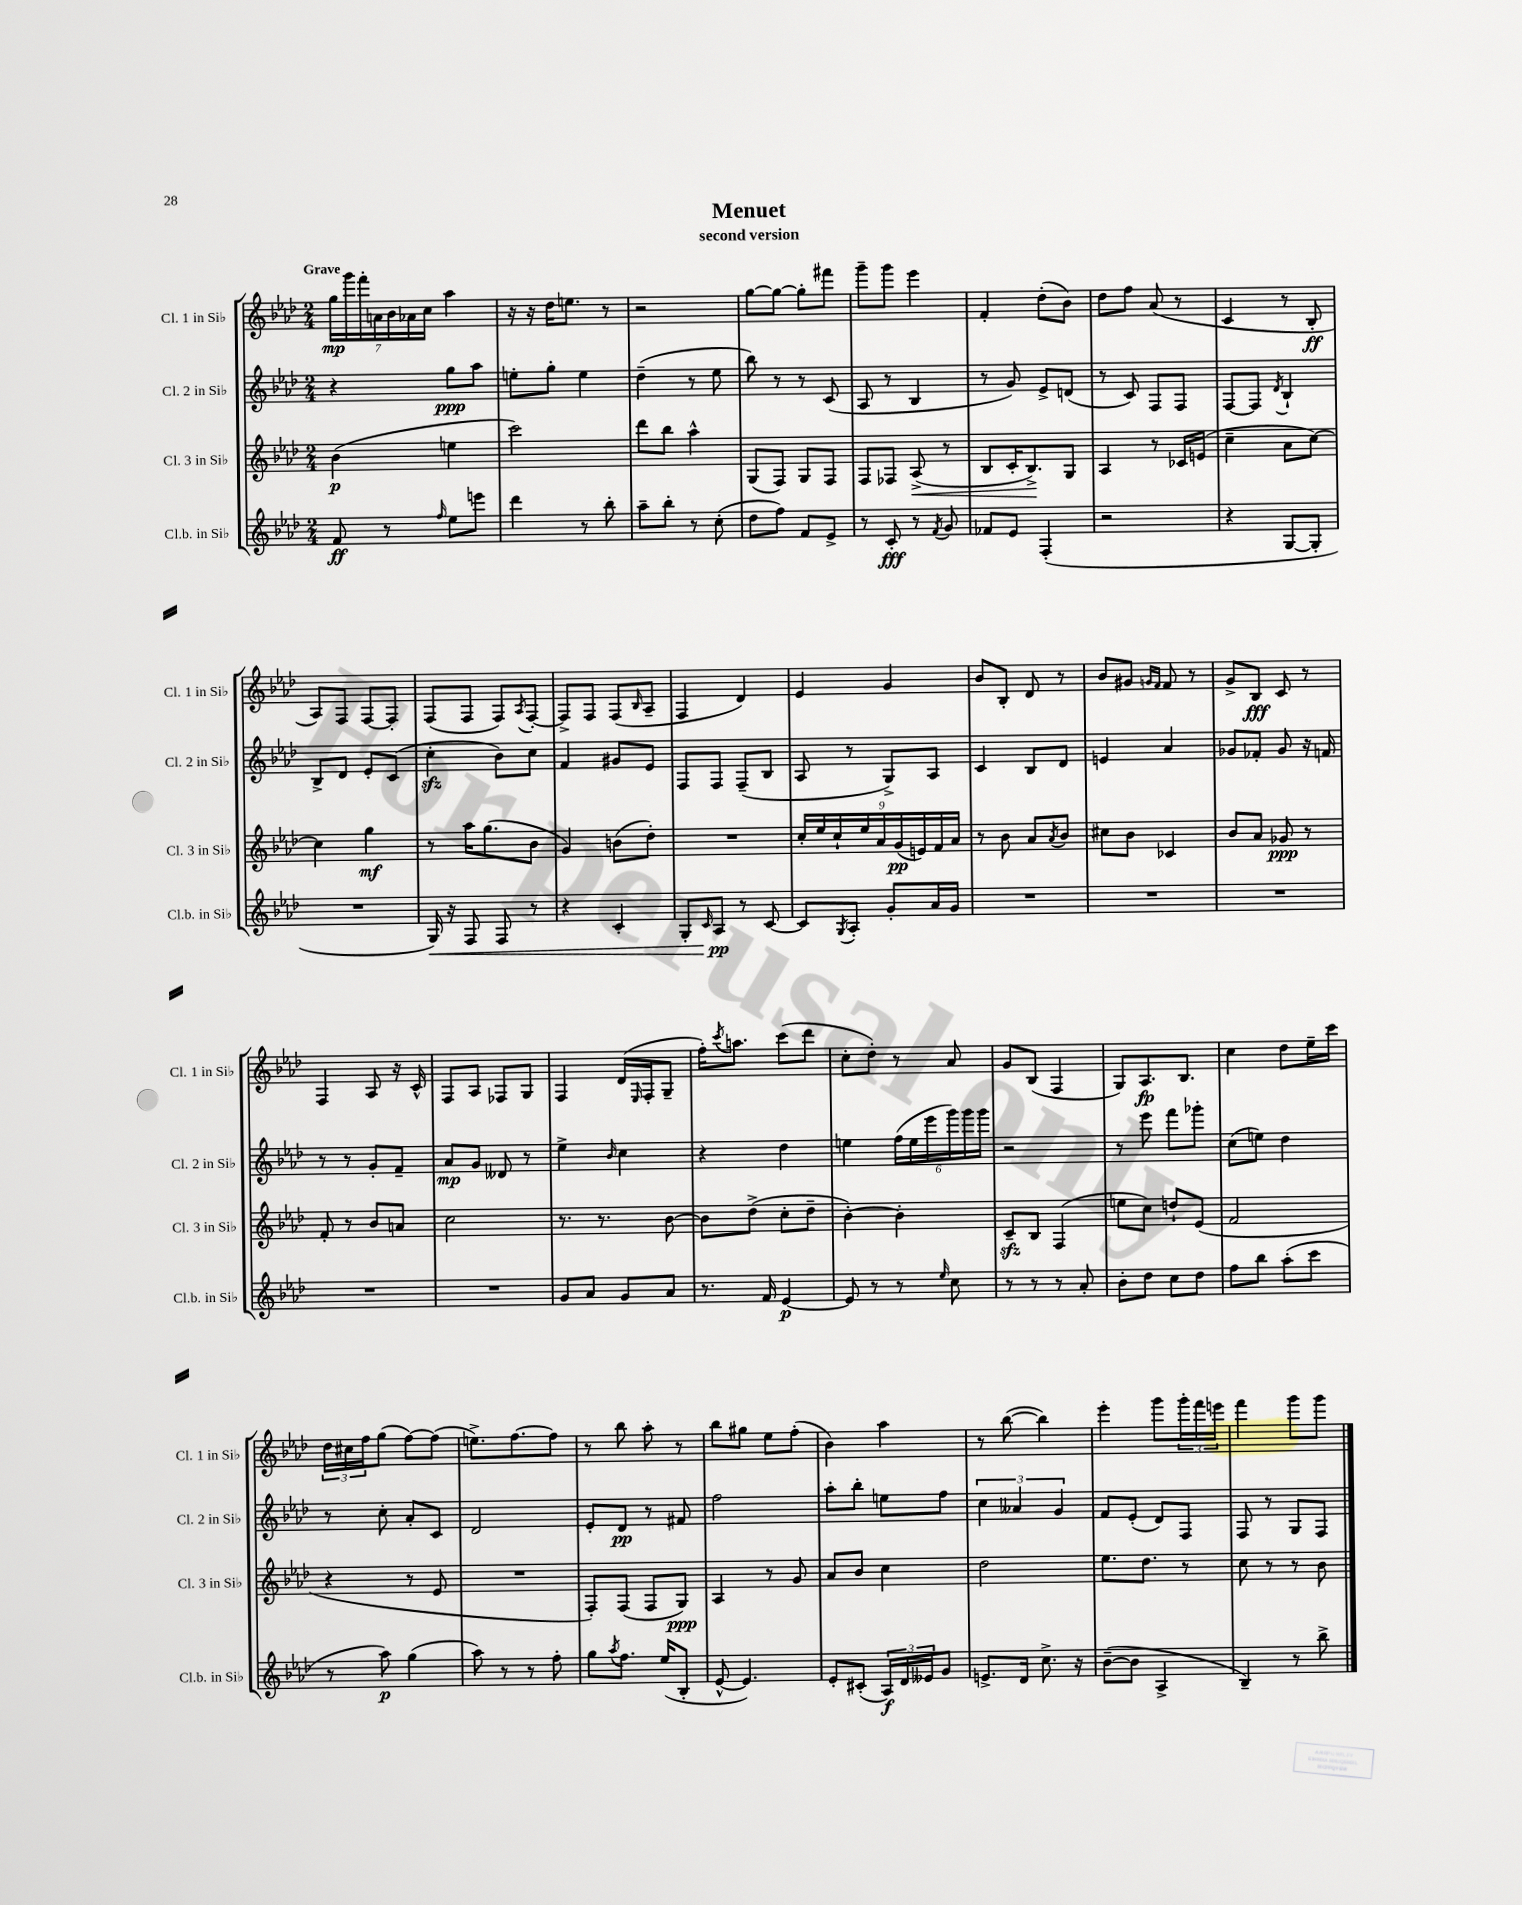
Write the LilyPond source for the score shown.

\header { title = "Menuet" subtitle = "second version" }
<<
\new StaffGroup <<
\new Staff = "s0" \with { instrumentName = "Cl. 1 in Sib" shortInstrumentName = "Cl. 1 in Sib" } {
    \clef treble \key aes \major \numericTimeSignature \time 2/4 \tempo "Grave"
    \tuplet 7/4 { g''16\mp g'''16 f'''16-. a'16 bes'16 aes'16 c''16 } aes''4 |
    r16 r16 des''16 e''8. r8 |
    r2 |
    g''8~ g''8~ g''8-. fis'''8 |
    g'''8-- g'''8 ees'''4 |
    f'4-. des''8-.( bes'8) |
    des''8 f''8 aes'8( r8 |
    c'4 r8 bes8-.\ff |
    aes8) f8 f8~ f8-. |
    f8( f8 f8) \acciaccatura { aes8 } f8~-. |
    f8-> f8 f8( \grace { bes16 } aes8-- |
    f4 des'4) |
    ees'4 g'4 |
    bes'8 bes8-. des'8 r8 |
    bes'8 gis'8 \grace { g'16 f'16 } f'8 r8 |
    g'8-> bes8\fff c'8 r8 |
    f4 aes8 r16 c'16-^ |
    f8 aes8 fes8 g8 |
    f4 des'16( \grace { ees16 } f16-. g8-- |
    f''16-.) \acciaccatura { c'''8 } a''8. c'''8( des'''8 |
    c''8-. des''8-.) r8 aes'8 |
    g'8 bes8( f4 |
    g8) aes8.\fp bes8. |
    c''4 des''8 ees''16-- c'''16 |
    \tuplet 3/2 { des''16 cis''16 f''16 } g''8( f''8~) f''8( |
    e''8.->) f''8.~ f''8 |
    r8 bes''8 aes''8-. r8 |
    bes''8 gis''8 ees''8 f''8-.( |
    bes'4) aes''4 |
    r8 bes''8~( bes''4) |
    ees'''4-. g'''8 \tuplet 3/2 { g'''16-. f'''16 e'''16 } |
    f'''4 g'''8 g'''8 \bar "|." |
}
\new Staff = "s1" \with { instrumentName = "Cl. 2 in Sib" shortInstrumentName = "Cl. 2 in Sib" } {
    \clef treble \key aes \major \numericTimeSignature \time 2/4
    r4 g''8\ppp aes''8 |
    e''8-. g''8-. e''4 |
    des''4--( r8 ees''8 |
    bes''8) r8 r8 c'8( |
    aes8 r8 bes4 |
    r8 g'8) ees'8-> d'8( |
    r8 c'8) f8 f8 |
    f8~ f8 \acciaccatura { des'8 } bes4-! |
    bes8-> des'8 ees'8-. c'8( |
    c''4-.\sfz bes'8) c''8 |
    f'4 gis'8 ees'8 |
    f8 f8 f8--( bes8 |
    aes8 r8 g8->) aes8 |
    c'4 bes8 des'8 |
    e'4 aes'4 |
    ges'8 fes'8-. ges'8 r16 f'16 |
    r8 r8 g'8-. f'8-- |
    aes'8\mp g'8 deses'8 r8 |
    ees''4-> \grace { bes'16 } c''4 |
    r4 des''4 |
    e''4 \tuplet 6/4 { f''16( e''16 ees'''16 g'''16) g'''16 g'''16 } |
    r2 |
    r8 ees'''8 f'''8 ges'''8-. |
    c''8( e''8) des''4 |
    r8 c''8-. aes'8-. c'8 |
    des'2 |
    ees'8-. des'8\pp r8 fis'8 |
    f''2 |
    aes''8-. bes''8-. e''8 f''8 |
    \tuplet 3/2 { c''4 aeses'4 g'4 } |
    f'8 ees'8-.( des'8) f8 |
    f8 r8 g8 f8 \bar "|." |
}
\new Staff = "s2" \with { instrumentName = "Cl. 3 in Sib" shortInstrumentName = "Cl. 3 in Sib" } {
    \clef treble \key aes \major \numericTimeSignature \time 2/4
    bes'4\p( e''4 |
    c'''2) |
    des'''8 bes''8 aes''4-^ |
    g8( f8) g8 f8 |
    f8 fes8 aes8->\<( r8 |
    bes8 c'16-. bes8.->\!) g8 |
    aes4 r8 ces'16 e'16( |
    c''4-- aes'8 c''8~) |
    c''4 g''4\mf |
    r8 aes''16 g''8.( bes'8 |
    g'4) b'8( des''8-.) |
    R2 |
    \tuplet 9/8 { c''16-. ees''16 c''16-! ees''16 aes'16 g'16\pp( e'16) f'16 aes'16 } |
    r8 bes'8 aes'8 \acciaccatura { aes'8 } bes'8 |
    cis''8 bes'8 ces'4 |
    bes'8 aes'8 ges'8\ppp r8 |
    f'8-. r8 bes'8 a'8 |
    c''2 |
    r8. r8. bes'8~ |
    bes'8 des''8->( c''8-. des''8-- |
    bes'4~-.) bes'4-. |
    c'8--\sfz bes8 f4( |
    e''8 c''8) d''8-! ees'8( |
    f'2 |
    r4 r8 ees'8 |
    R2 |
    f8-.) f8( f8 g8\ppp) |
    aes4 r8 g'8 |
    aes'8 bes'8 c''4 |
    des''2 |
    ees''8. des''8. r8 |
    c''8 r8 r8 bes'8 \bar "|." |
}
\new Staff = "s3" \with { instrumentName = "Cl.b. in Sib" shortInstrumentName = "Cl.b. in Sib" } {
    \clef treble \key aes \major \numericTimeSignature \time 2/4
    f'8\ff r8 \grace { f''16 } ees''8 e'''8 |
    des'''4 r8 bes''8-. |
    aes''8-- bes''8-. r8 c''8-.( |
    des''8 f''8) f'8 ees'8-> |
    r8 c'8-.\fff r8 \acciaccatura { f'8 } g'8 |
    fes'8 ees'8 f4-.( |
    r2 |
    r4 g8~ g8-. |
    R2 |
    g16\<) r16 f8 f8 r8 |
    r4 c'4-. |
    g8-. \grace { c'16 } aes8\pp\! r8 c'8~ |
    c'8 \acciaccatura { g8 } aes8-. g'8-. aes'16 g'16 |
    R2 |
    R2 |
    R2 |
    R2 |
    R2 |
    g'8 aes'8 g'8 aes'8 |
    r8. f'16 ees'4~\p |
    ees'8 r8 r8 \grace { ees''16 } c''8 |
    r8 r8 r8 aes'8-. |
    bes'8-. des''8 c''8 des''8 |
    f''8 bes''8 aes''8-.( c'''8 |
    r8 aes''8\p) g''4( |
    aes''8) r8 r8 f''8-. |
    g''8 \acciaccatura { aes''8 } f''8. ees''16( bes8-. |
    ees'8~-^ ees'4.) |
    ees'8-. cis'8-.( \tuplet 3/2 { aes16\f) des'16 eeses'16 } g'8 |
    e'8.-> des'16 c''8.-> r16 |
    bes'8~--( bes'8 aes4-> |
    bes4--) r8 bes''8-> \bar "|." |
}
>>
>>
\layout { \context { \Score \remove "Bar_number_engraver" } }
